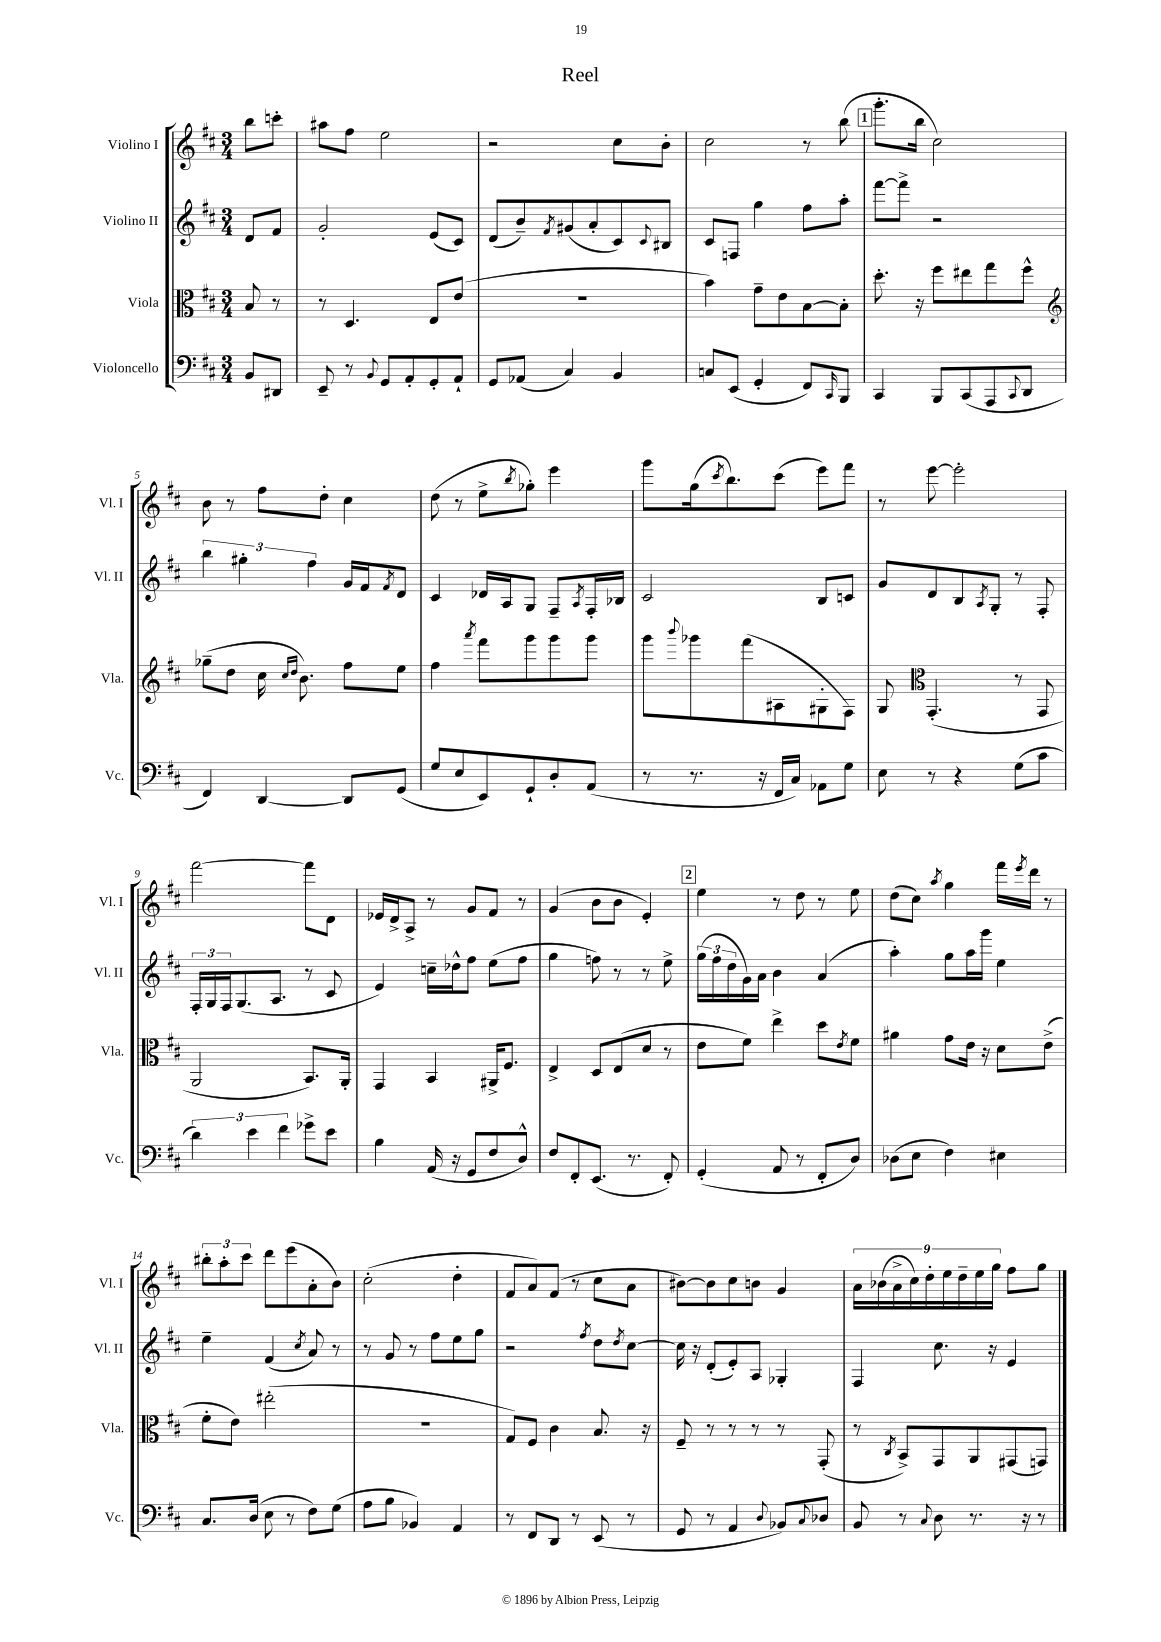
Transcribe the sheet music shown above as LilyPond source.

\header { title = "Reel" }
<<
\new StaffGroup <<
\new Staff = "s0" \with { instrumentName = "Violino I" shortInstrumentName = "Vl. I" } {
    \clef treble \key d \major \numericTimeSignature \time 3/4 \partial 4
    b''8 c'''8-. |
    ais''8 fis''8 e''2 |
    r2 cis''8 b'8-. |
    cis''2 r8 b''8( |
    \mark \markup { \box "1" } g'''8.-. b''16 cis''2) |
    b'8 r8 fis''8 d''8-. cis''4 |
    d''8( r8 e''8-> \acciaccatura { b''8 } ges''8-.) e'''4 |
    g'''8 g''16( \acciaccatura { cis'''8 } b''8.) cis'''8( e'''8) fis'''8 |
    r8 e'''8~ e'''2-. |
    fis'''2~ fis'''8 d'8 |
    ees'16 d'16-> a8-> r8 g'8 fis'8 r8 |
    g'4( b'8 b'8 e'4-.) |
    \mark \markup { \box "2" } e''4 r8 d''8 r8 e''8 |
    d''8( cis''8) \acciaccatura { a''8 } g''4 fis'''16 \acciaccatura { e'''8 } d'''16 r8 |
    \tuplet 3/2 { bis''8-. a''8-. cis'''8 } d'''8 e'''8( a'8-. b'8) |
    cis''2-.( d''4-. |
    fis'8 a'8) fis'8( r8 cis''8 a'8 |
    bis'8~) bis'8 cis''8 b'8 g'4 |
    \tuplet 9/8 { a'16 bes'16( a'16-> cis''16) d''16-. e''16 d''16-- e''16 g''16 } fis''8 g''8 \bar "|." |
}
\new Staff = "s1" \with { instrumentName = "Violino II" shortInstrumentName = "Vl. II" } {
    \clef treble \key d \major \numericTimeSignature \time 3/4 \partial 4
    d'8 fis'8 |
    g'2-. e'8( cis'8) |
    d'8( b'8--) \acciaccatura { fis'8 } gis'8( a'8-. cis'8) \appoggiatura { cis'8 } bis8 |
    cis'8 f8 g''4 fis''8 a''8-. |
    \mark \markup { \box "1" } fis'''8~ fis'''8-> r2 |
    \tuplet 3/2 { b''4 gis''4-. fis''4 } g'16 fis'16 \acciaccatura { fis'8 } d'8 |
    cis'4 des'16 a16 g8 fis8-- \acciaccatura { a8 } fis16-. bes16 |
    cis'2 b8 c'8 |
    g'8 d'8 b8 \acciaccatura { a8 } g8-. r8 fis8-. |
    \tuplet 3/2 { fis16-. g16 fis16 } g8.( a8. r8 cis'8 |
    e'4) c''16-- des''16-^ fis''8 e''8( fis''8 |
    g''4 f''8) r8 r8 e''8-> |
    \mark \markup { \box "2" } \tuplet 3/2 { g''16( fis''16 d''16 } g'16) a'16 b'4 a'4( |
    a''4-.) g''8 a''16 g'''16 e''4 |
    e''4-- fis'4( \acciaccatura { cis''8 } a'8) r8 |
    r8 g'8 r8 fis''8 e''8 g''8 |
    r2 \acciaccatura { fis''8 } d''8 \acciaccatura { d''8 } cis''8~ |
    cis''16 r16 d'8-.( e'8-.) a8 ges4-. |
    fis4 cis''8. r16 e'4 \bar "|." |
}
\new Staff = "s2" \with { instrumentName = "Viola" shortInstrumentName = "Vla." } {
    \clef alto \key d \major \numericTimeSignature \time 3/4 \partial 4
    b8 r8 |
    r8 d4. e8 e'8( |
    R2. |
    b'4) g'8-- e'8 b8~ b8-. |
    \mark \markup { \box "1" } d''8.-. r16 fis''8 eis''8 g''8 fis''8-^ |
    \clef treble ges''8--( d''8 cis''16 \grace { cis''16 d''16 } b'8.) fis''8 e''8 |
    fis''4 \acciaccatura { a'''8 } fis'''8 g'''8 g'''8 g'''8 |
    g'''8 \appoggiatura { b'''8 } ges'''8 fis'''8( ais8 gis8-. fis8) |
    g8 \clef alto g,4.-.( r8 g,8 |
    a,2 b,8.) a,16-. |
    g,4 b,4 ais,16-> fis8. |
    e4-> d8 e8( d'8 r8 |
    \mark \markup { \box "2" } e'8 fis'8) e''4-> d''8 \acciaccatura { e'8 } fis'8 |
    ais'4 g'8 e'16 r16 d'8 e'8->( |
    fis'8-. e'8) eis''2-.( |
    R2. |
    g8) fis8 cis'4 b8. r16 |
    fis8-- r8 r8 r8 r8 g,8-.( |
    r8 \acciaccatura { cis8 } b,8->) g,8 a,8 gis,8( g,8) \bar "|." |
}
\new Staff = "s3" \with { instrumentName = "Violoncello" shortInstrumentName = "Vc." } {
    \clef bass \key d \major \numericTimeSignature \time 3/4 \partial 4
    b,8 dis,8 |
    e,8-- r8 \appoggiatura { b,8 } g,8 a,8-. g,8-. a,8-! |
    g,8 aes,8( cis4) b,4 |
    c8 e,8( g,4-. fis,8) \grace { cis,16 } b,,8 |
    \mark \markup { \box "1" } cis,4 b,,8 cis,8( a,,8 \appoggiatura { cis,8 } d,8 |
    fis,4) d,4~ d,8 g,8( |
    g8 e8 e,8) g,8-! d8-. a,8( |
    r8 r8. r16 fis,16 cis16) aes,8 g8 |
    e8 r8 r4 g8( cis'8 |
    \tuplet 3/2 { d'4) e'4 fis'4 } ges'8-> e'8 |
    b4 a,16( r16 g,8 fis8 d8-^) |
    fis8 fis,8-. e,8.( r8. fis,8-.) |
    \mark \markup { \box "2" } g,4-.( a,8 r8 fis,8-. d8) |
    des8( e8 fis4) eis4 |
    cis8. d16( e8 r8 fis8) g8( |
    a8 b8 bes,4) a,4 |
    r8 fis,8 d,8 r8 e,8( r8 |
    g,8 r8 a,4 \appoggiatura { d8 } bes,8) \appoggiatura { cis8 } des8 |
    b,8 r8 \appoggiatura { cis8 } d8 r8. r16 r8 \bar "|." |
}
>>
>>
